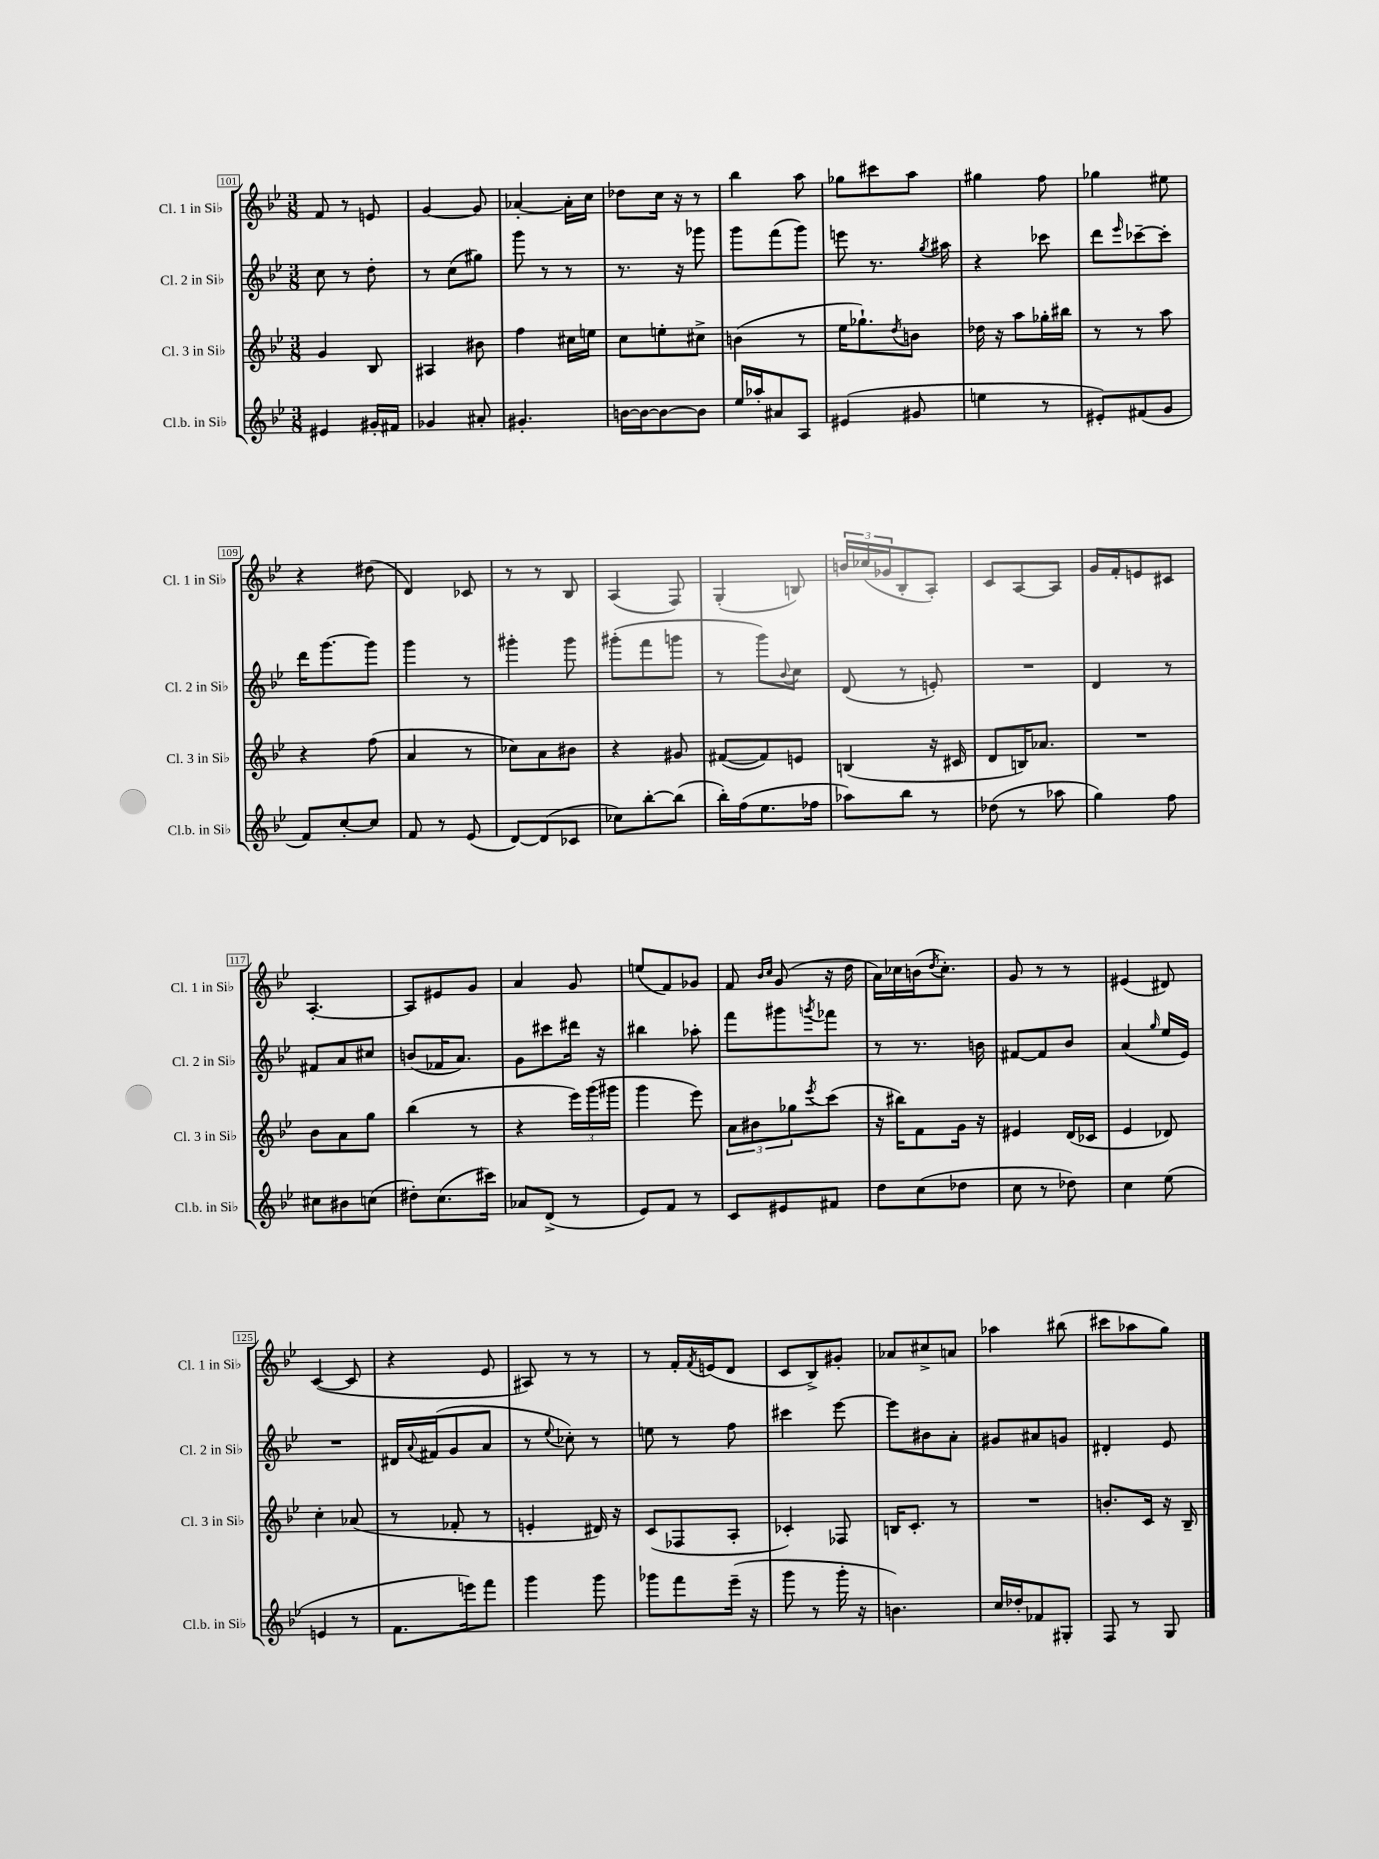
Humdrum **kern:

**kern	**kern	**kern	**kern
*staff4	*staff3	*staff2	*staff1
*clefG2	*clefG2	*clefG2	*clefG2
*k[b-e-]	*k[b-e-]	*k[b-e-]	*k[b-e-]
*M3/8	*M3/8	*M3/8	*M3/8
4e#/	4g/	8cc\	8f/
.	.	8r	8r
16g#'/LL	8B-/	8dd'\	8e/
16f#/JJ	.	.	.
=	=	=	=
4g-/	4A#/	8r	[4g/
.	.	(8cc\L	.
8a#'/	8b#\	8gg#\J)	8g/]
=	=	=	=
4.g#'/	4ff\	8ggg\	[4a-'/
.	.	8r	.
.	16cc#\LL	8r	16a-'\]LL
.	16ee\JJ	.	16cc\JJ
=	=	=	=
[16b\LL	8cc\L	8.r	8dd-\L
16b\_J	.	.	.
8b\_	8ee'\	.	16cc\Jk
.	.	16r	16r
8b\]J	8cc#^\J	8ggg-\	8r
=	=	=	=
16ee-/LL	(4b\	8ggg\L	4bb-\
16aa-'/J	.	.	.
8a#/	.	(8fff\	.
8A/J	8r	8ggg\J)	8aa\
=	=	=	=
(4e#/	16ee-\LK	8eee\	8gg-\L
.	8.gg-`\)	.	.
.	.	8.r	8ccc#\
.	8qdd/	.	.
8g#/	8b\J	.	8aa\J
.	.	8qgg/	.
.	.	16aa#\	.
=	=	=	=
4ee\	16dd-\	4r	4gg#\
.	16r	.	.
.	8aa\L	.	.
8r	16gg-'\L	8ccc-\	8ff\
.	16bb#\JJ	.	.
=	=	=	=
8e#'/L)	8r	8ddd\L	4gg-\
.	.	16qqeee-/	.
(8f#/	8r	[8ccc-~\	.
8g/J	8aa\	8ccc-'\]J	8ee#\
=	=	=	=
8f/L)	4r	16ddd\LK	4r
.	.	[8.ggg\	.
[8cc'/	.	.	.
8cc/]J	(8ff\	8ggg\]J	(8dd#\
=	=	=	=
8f/	4a/	4ggg\	4d/)
8r	.	.	.
(8e-/	8r	8r	8c-/
=	=	=	=
[8d/L)	8cc-\L)	4ggg#'\	8r
(8d/]	8a\	.	8r
8c-/J	8b#\J	8ggg#\	8B-/
=	=	=	=
8cc-\L)	4r	(8ggg#'\L	(4A/
[8bb-'\	.	8fff\	.
(8bb-\]J	8g#/	8ggg\J	8F/)
=	=	=	=
16bb-'\LL)	([8f#/L	8r	(4G'/
(16ff\J	.	.	.
8.ee-\	8f#/])	8ggg\L)	.
.	.	8qqb-/	.
.	8e/J	8cc\J	8B/)
16ff-\Jk	.	.	.
=	=	=	=
8aa-\L)	(4B/	(8d/	24b/LL
.	.	.	(24cc-/
.	.	.	24g-/J
8bb-\J	.	8r	8B-'/
8r	16r	8e'/)	8A'/J)
.	16c#/	.	.
=	=	=	=
(8dd-\	8d/L	4.r	8c/L
8r	16B/K)	.	[8A/
.	8.a-/J	.	.
8aa-\	.	.	8A/]J
=	=	=	=
4gg\)	4.r	4d/	16g/LL
.	.	.	16f'/J
.	.	.	8e/
8ff\	.	8r	8c#/J
=	=	=	=
8cc#\L	8b-\L	8f#/L	[4.A'/
8b#\	8a\	8a/	.
(8cc\J	8gg\J	8cc#/J	.
=	=	=	=
8dd#'\L)	(4bb-\	(8b/L	8A/]L
(8.cc\	.	16f-/K	8e#/
.	.	8.a/J)	.
.	8r	.	8g/J
16ccc#\Jk)	.	.	.
=	=	=	=
8a-/L	4r	8g\L	4a/
(8d^/J	.	8ccc#\	.
8r	24eee-\LL)	16ddd#\Jk	8g/
.	(24ggg\	.	.
.	.	16r	.
.	24ggg#\JJ	.	.
=	=	=	=
8e-/L)	4ggg\	4bb#\	(8ee/L
8f/J	.	.	8f/)
8r	8eee-\)	8aa-'\	8g-/J
=	=	=	=
8c/L	12a\L	8fff\L	8f/
.	12b#\	.	.
.	.	.	16qqb-/LL
.	.	.	16qqcc/JJ
8e#/	.	8ggg#\	(8g/
.	12gg-\	.	.
.	8qeee-/	8qggg/	.
8f#/J	(8ccc\J	8fff-\J	16r
.	.	.	16dd\
=	=	=	=
8dd\L	16r	8r	16a\LL)
.	16bb#\LK)	.	16cc-\
(8cc\	8f\	8.r	(16b\J
.	.	.	8qdd/
.	.	.	8.cc-'\J)
8dd-\J	16g\Jk	.	.
.	16r	16b\	.
=	=	=	=
8cc\	4e#/	[8f#/L	8g/
8r	.	8f#/]	8r
8dd-\)	(16d/LL	8b-/J	8r
.	16c-/JJ	.	.
=	=	=	=
4cc\	4e-/	(4a/	(4e#/
.	.	16qqgg/	.
(8ee-\	8d-/)	16ee-/LL	8d#/)
.	.	16e-/JJ)	.
=	=	=	=
4e/	4cc'\	4.r	([4c/
8r	(8a-/	.	8c/]
=	=	=	=
8.f\L	8r	16d#/LL	4r
.	.	8qqa/	.
.	.	(16f#/J	.
.	8f-'/	8g/	.
16eee\k)	.	.	.
8fff\J	8r	8a/J	8e-/
=	=	=	=
4ggg\	4e'/	8r	8A#/)
.	.	8qqee-/	.
.	.	8cc-'\)	8r
8ggg\	16d#/)	8r	8r
.	16r	.	.
=	=	=	=
8ggg-\L	(8c/L	8ee\	8r
8fff\	8F-/	8r	16f'/LL
.	.	.	8qf/
.	.	.	(16e/J
(16eee-~\Jk	8A'/J	8ff\	8d/J
16r	.	.	.
=	=	=	=
8ggg\	4c-'/)	4ccc#\	8c/L
8r	.	.	8B-^/)
16ggg'\	8F-/	[8eee-\	8g#'/J
16r	.	.	.
=	=	=	=
4.b\)	16B/LK	8eee-\]L	8a-/L
.	8.c'/J	.	.
.	.	8b#\	8cc#^/
.	8r	8a'\J	8a/J
=	=	=	=
16cc/LL	4.r	8g#/L	4aa-\
16dd-'/J	.	.	.
8f-/	.	8a#/	.
8G#'/J	.	8g/J	(8bb#\
=	=	=	=
8F/	8.b'/L	4d#'/	8ccc#\L
8r	.	.	8aa-\
.	16c/Jk	.	.
8G/	16r	8e-/	8gg\J)
.	16B-~/	.	.
==	==	==	==
*-	*-	*-	*-
